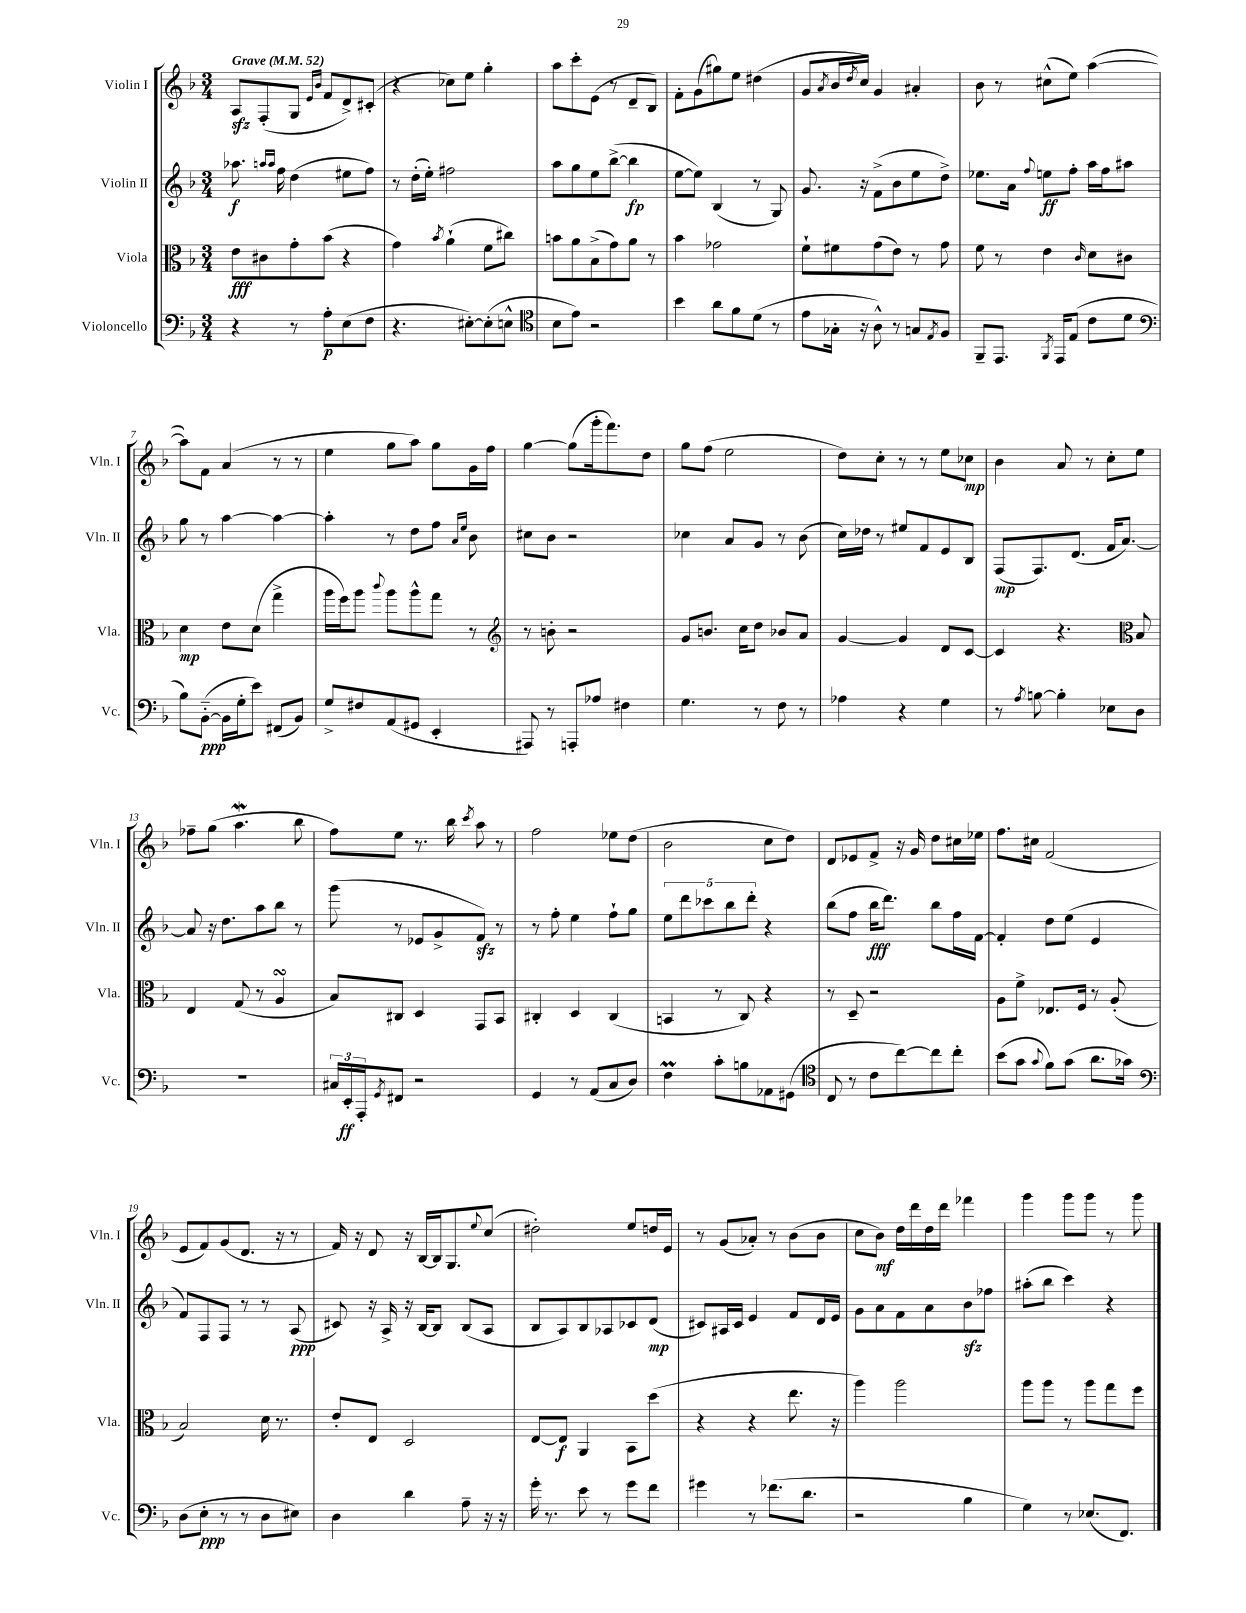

**kern	**dynam	**kern	**dynam	**kern	**dynam	**kern	**dynam
*part4	*part4	*part3	*part3	*part2	*part2	*part1	*part1
*staff4	*staff4	*staff3	*staff3	*staff2	*staff2	*staff1	*staff1
*I"Violoncello	*	*I"Viola	*	*I"Violin II	*	*I"Violin I	*
*I'Vc.	*	*I'Vla.	*	*I'Vln. II	*	*I'Vln. I	*
*clefF4	*	*clefC3	*	*clefG2	*	*clefG2	*
*k[b-]	*	*k[b-]	*	*k[b-]	*	*k[b-]	*
*M3/4	*	*M3/4	*	*M3/4	*	*M3/4	*
*MM52	*	*MM52	*	*MM52	*	*MM52	*
=1	=1	=1	=1	=1	=1	=1	=1
!	!	!	!	!	!	!LO:TX:a:B:t=Grave	!
4r	.	8e\L	fff	8.aa-X\	f	8Azz/L	.
.	.	8c#X\	.	.	.	(8F'/	.
.	.	.	.	16qqaan/LL	.	.	.
.	.	.	.	16qqaa/JJ	.	.	.
.	.	.	.	16ff\	.	.	.
8r	.	8g'\	.	(4dd\	.	8G/J	.
.	.	.	.	.	.	16qqe/LL	.
.	.	.	.	.	.	16qqb-/JJ	.
8A'\L	p	(8b-\J	.	.	.	8f/L	.
(8E\	.	4r	.	8ee#X\L	.	8d^/)	.
8F\J	.	.	.	8ff\J)	.	(8c#X'/J	.
=2	=2	=2	=2	=2	=2	=2	=2
4.r	.	4g\)	.	8r	.	4r	.
.	.	.	.	(16dd'\LL	.	.	.
.	.	.	.	16ee'\JJ)	.	.	.
.	.	8qb-/	.	.	.	.	.
.	.	(4a`\	.	2ff#X\	.	8cc-X\L)	.
[8E#X'\L)	.	.	.	.	.	8ee\J	.
(8E#'\]	.	8f\L	.	.	.	4gg'\	.
8En^^\J	.	8cc#X\J)	.	.	.	.	.
=3	=3	=3	=3	=3	=3	=3	=3
*clefC4	*	*	*	*	*	*	*
8B-\L	.	8bn\L	.	8aa\L	.	8aa\L	.
8e\J)	.	8a\	.	8gg\	.	8ccc'\	.
2r	.	(8B-^\	.	8ee\	.	(8e\J	.
.	.	8g\)	.	([8bb-^\J	.	8r	.
.	.	8a\J	.	4bb-\]	fp	8d~/L	.
.	.	8r	.	.	.	8B-/J)	.
=4	=4	=4	=4	=4	=4	=4	=4
4b-\	.	4b-\	.	[8ee\L	.	8f'\L	.
.	.	.	.	8ee\J])	.	(8g\	.
8a\L	.	2g-X\	.	(4B-/	.	8gg#X\)	.
8f\	.	.	.	.	.	8ee\J	.
(8d\J	.	.	.	8r	.	(4dd#X\	.
8r	.	.	.	8G/)	.	.	.
=5	=5	=5	=5	=5	=5	=5	=5
8e\L	.	8f`\L	.	8.g/	.	8g/L	.
.	.	.	.	.	.	8qa/	.
16G-X'\Jk	.	8f#X\	.	.	.	16b-/L	.
.	.	.	.	.	.	8qdd/	.
16r	.	.	.	16r	.	16cc/JJ)	.
8A^^\)	.	(8g\	.	(8f^\L	.	4g/	.
8r	.	8e\J)	.	8b-\	.	.	.
8Gn/L	.	8r	.	8ee\	.	4a#X'/	.
8qE/	.	.	.	.	.	.	.
8F/J	.	8g\	.	8dd^\J)	.	.	.
=6	=6	=6	=6	=6	=6	=6	=6
8FF~/L	.	8f\	.	8.ee-X\L	.	8b-\	.
8.EE/J	.	8r	.	.	.	8r	.
.	.	.	.	16a\Jk	.	.	.
.	.	.	.	8qqff/	.	.	.
.	.	4e\	.	8een\L	ff	(8cc#X^^\L	.
8qFF/	.	.	.	.	.	.	.
16EE/KL	.	.	.	.	.	.	.
(8E/J	.	.	.	8ff'\J	.	8ee\J)	.
.	.	16qqc/	.	.	.	.	.
8c\L	.	8d\L	.	16aa\LL	.	([4aa\	.
.	.	.	.	16ff\J	.	.	.
8d\J	.	8c#X\J	.	8aa#X\J	.	.	.
!!LO:LB:g=z
=7	=7	=7	=7	=7	=7	=7	=7
*clefF4	*	*	*	*	*	*	*
8B-\L)	.	4d\	mp	8gg\	.	8aa\L])	.
([8BB-\J	ppp	.	.	8r	.	8f\J	.
16BB-\LL]	.	8e\L	.	[4aa\	.	(4a/	.
16G'\J	.	.	.	.	.	.	.
8e\J)	.	(8d\J	.	.	.	.	.
(8FF#X/L	.	4gg^\	.	4aa\_	.	8r	.
8BB-/J)	.	.	.	.	.	8r	.
=8	=8	=8	=8	=8	=8	=8	=8
8G^/L	.	16aa\LL	.	4aa'\]	.	4ee\	.
.	.	16ff\J)	.	.	.	.	.
8F#X/	.	8aa\J	.	.	.	.	.
.	.	8qqccc/	.	.	.	.	.
(8AA/	.	8aa\L	.	8r	.	8gg\L	.
8GG#X/J	.	8aa^^\	.	8dd\L	.	8aa\J)	.
4EE'/	.	8gg\J	.	8ff\J	.	8gg\L	.
.	.	.	.	16qqa/LL	.	.	.
.	.	.	.	16qqee/JJ	.	.	.
.	.	8r	.	8b-\	.	16g\L	.
.	.	.	.	.	.	16ff\JJ	.
=9	=9	=9	=9	=9	=9	=9	=9
*	*	*clefG2	*	*	*	*	*
8AAA#X/)	.	8r	.	8cc#X\L	.	[4gg\	.
8r	.	8bn'\	.	8b-\J	.	.	.
8AAAn'/L	.	2r	.	2r	.	(8gg\L]	.
8A-X/J	.	.	.	.	.	16ggg'\k	.
.	.	.	.	.	.	8.fff\)	.
4F#X\	.	.	.	.	.	.	.
.	.	.	.	.	.	8dd\J	.
=10	=10	=10	=10	=10	=10	=10	=10
4.G\	.	8g/L	.	4cc-X\	.	8gg\L	.
.	.	8.bn/J	.	.	.	(8ff\J	.
.	.	.	.	8a/L	.	2ee\	.
.	.	16cc\KL	.	.	.	.	.
8r	.	8dd\J	.	8g/J	.	.	.
8F\	.	8b-X/L	.	8r	.	.	.
8r	.	8a/J	.	(8b-\	.	.	.
=11	=11	=11	=11	=11	=11	=11	=11
4A-X\	.	[4g/	.	16cc\LL)	.	8dd\L)	.
.	.	.	.	16dd-X\JJ	.	.	.
.	.	.	.	8r	.	8cc'\J	.
4r	.	4g/]	.	8ee#X/L	.	8r	.
.	.	.	.	8f/	.	8r	.
4G\	.	8d/L	.	8e/	.	8ee\L	.
.	.	[8c/J	.	8B-/J	.	8cc-X\J	mp
=12	=12	=12	=12	=12	=12	=12	=12
8r	.	4c/]	.	(8F/L	mp	4b-\	.
8qA/	.	.	.	.	.	.	.
[8Bn\	.	.	.	8.F/)	.	.	.
4B'\]	.	4.r	.	.	.	8a/	.
.	.	.	.	(8.d/J	.	.	.
.	.	.	.	.	.	8r	.
8E-X\L	.	.	.	16f/KL	.	8cc'\L	.
.	.	.	.	[8.a/J)	.	.	.
*	*	*clefC3	*	*	*	*	*
8D\J	.	8B-/	.	.	.	8ee\J	.
!!LO:LB:g=z
=13	=13	=13	=13	=13	=13	=13	=13
2.r	.	4E/	.	8a/]	.	8ff-X~\L	.
.	.	.	.	16r	.	(8gg\J	.
.	.	.	.	8.dd\L	.	.	.
.	.	(8G/	.	.	.	4.aaW\	.
.	.	8r	.	8aa\	.	.	.
.	.	4AsSsS/	.	8bb-\J	.	.	.
.	.	.	.	8r	.	8bb-\	.
=14	=14	=14	=14	=14	=14	=14	=14
24C#X/LL	.	8B-/L)	.	(8ggg\	.	8ff\L)	.
24EE'/	ff	.	.	.	.	.	.
24AAA'/J	.	.	.	.	.	.	.
8qGG/	.	.	.	.	.	.	.
8FF#X/J	.	8C#X/J	.	8r	.	8ee\J	.
2r	.	4D/	.	8e-X/L	.	8.r	.
.	.	.	.	8g^/	.	.	.
.	.	.	.	.	.	16bb-\	.
.	.	.	.	.	.	8qccc/	.
.	.	8GG/L	.	8fzz/J)	.	8aa\	.
.	.	8BB-/J	.	8r	.	8r	.
=15	=15	=15	=15	=15	=15	=15	=15
4GG/	.	4C#X'/	.	8r	.	2ff\	.
.	.	.	.	8ff'\	.	.	.
8r	.	4D/	.	4ee\	.	.	.
(8AA/L	.	.	.	.	.	.	.
8C/	.	(4C#/	.	8ff`\L	.	8ee-X\L	.
8D/J)	.	.	.	8gg\J	.	(8dd\J	.
=16	=16	=16	=16	=16	=16	=16	=16
4FM\	.	4BBn/	.	10ee\L	.	2b-\	.
.	.	.	.	10ddd\	.	.	.
.	.	.	.	10ccc-X\	.	.	.
8c'\L	.	8r	.	.	.	.	.
.	.	.	.	10bb-\	.	.	.
8Bn\	.	8C/)	.	.	.	.	.
.	.	.	.	10ddd'\J	.	.	.
8AA-X\	.	4r	.	4r	.	8cc\L	.
(8GG#X\J	.	.	.	.	.	8dd\J)	.
=17	=17	=17	=17	=17	=17	=17	=17
*clefC4	*	*	*	*	*	*	*
8C/	.	8r	.	(8bb-\L	.	8d/L	.
8r	.	8D~/	.	8ff\J	.	8e-X/	.
8c\L	.	2r	.	16bb-\KL	fff	8f^/J	.
.	.	.	.	8.ddd\J)	.	.	.
[8cc\)	.	.	.	.	.	16r	.
.	.	.	.	.	.	16g/	.
8cc\]	.	.	.	8bb-\L	.	8dd\L	.
8cc'\J	.	.	.	16ff\L	.	16cc#X\L	.
.	.	.	.	[16f\JJ	.	16ee-X\JJ	.
=18	=18	=18	=18	=18	=18	=18	=18
(8b-\L	.	8A\L	.	4f'/]	.	8.ff\L	.
8g\J	.	8f^\J	.	.	.	.	.
.	.	.	.	.	.	16cc#X\Jk	.
8qqg/	.	.	.	.	.	.	.
8f\L)	.	8.E-X/L	.	8dd\L	.	(2f/	.
(8g\J	.	.	.	(8ee\J	.	.	.
.	.	16F/Jk	.	.	.	.	.
8.a\L	.	8r	.	4e/	.	.	.
.	.	(8A'/	.	.	.	.	.
16g-X\Jk)	.	.	.	.	.	.	.
!!LO:LB:g=z
=19	=19	=19	=19	=19	=19	=19	=19
*clefF4	*	*	*	*	*	*	*
(8D\L	.	2B-/)	.	8f/L)	.	8e/L	.
8E'\J	ppp	.	.	8F/	.	8f/)	.
8r	.	.	.	8F/J	.	(8g/	.
8r	.	.	.	8r	.	8.d/J	.
8D\L	.	16d\	.	8r	.	.	.
.	.	8.r	.	.	.	16r	.
8E#X\J)	.	.	.	(8A/	ppp	8r	.
=20	=20	=20	=20	=20	=20	=20	=20
4D\	.	8e'/L	.	8c#X/)	.	16f/)	.
.	.	.	.	.	.	16r	.
.	.	8E/J	.	16r	.	8d/	.
.	.	.	.	16A^/	.	.	.
4d\	.	2D/	.	16r	.	16r	.
.	.	.	.	[16B-/KL	.	[16B-/LL	.
.	.	.	.	8B-/J]	.	16B-/J]	.
.	.	.	.	.	.	8.G/	.
8A~\	.	.	.	(8B-/L	.	.	.
.	.	.	.	.	.	8qqee/	.
16r	.	.	.	8A/J	.	(8cc/J	.
16r	.	.	.	.	.	.	.
=21	=21	=21	=21	=21	=21	=21	=21
16g'\	.	[8E/L	.	8B-/L	.	2dd#X'\)	.
8.r	.	.	.	.	.	.	.
.	.	8E/J]	f	8A/)	.	.	.
8e\	.	4AA/	.	8B-/	.	.	.
8r	.	.	.	8A-X/	.	.	.
8g\L	.	8BB-\L	.	8c-X/	.	8ee/L	.
8f\J	.	(8dd\J	.	(8d/J	mp	16ddn/L	.
.	.	.	.	.	.	16e/JJ	.
=22	=22	=22	=22	=22	=22	=22	=22
4g#X\	.	4r	.	8c#X/L)	.	8r	.
.	.	.	.	16A#X/L	.	(8g/L	.
.	.	.	.	16c#/JJ	.	.	.
8r	.	4r	.	4e/	.	8a-X'/J)	.
(8.f-X\L	.	.	.	.	.	8r	.
.	.	8.ee\	.	8f/L	.	(8b-\L	.
8.d\J	.	.	.	.	.	.	.
.	.	.	.	16d/L	.	8b-\J	.
.	.	16r	.	16e/JJ	.	.	.
=23	=23	=23	=23	=23	=23	=23	=23
2r	.	4aa\)	.	8g\L	.	8cc\L	.
.	.	.	.	8a\	.	8b-\J)	mf
.	.	2aa\	.	8f\	.	16dd\LL	.
.	.	.	.	.	.	16ddd\	.
.	.	.	.	8a\	.	16dd\	.
.	.	.	.	.	.	16ddd\JJ	.
4B-\	.	.	.	8b-zz\	.	4fff-X\	.
.	.	.	.	8ff-X\J	.	.	.
=24	=24	=24	=24	=24	=24	=24	=24
4G\)	.	8aa\L	.	(8aa#X'\L	.	4ggg\	.
.	.	8aa\J	.	8bb-\J	.	.	.
8r	.	8r	.	4ccc\)	.	8ggg\L	.
(8.E-X/L	.	8aa\L	.	.	.	8ggg\J	.
.	.	8gg\	.	4r	.	8r	.
8.FF/J)	.	.	.	.	.	.	.
.	.	8ff\J	.	.	.	8ggg\	.
==	==	==	==	==	==	==	==
*-	*-	*-	*-	*-	*-	*-	*-
